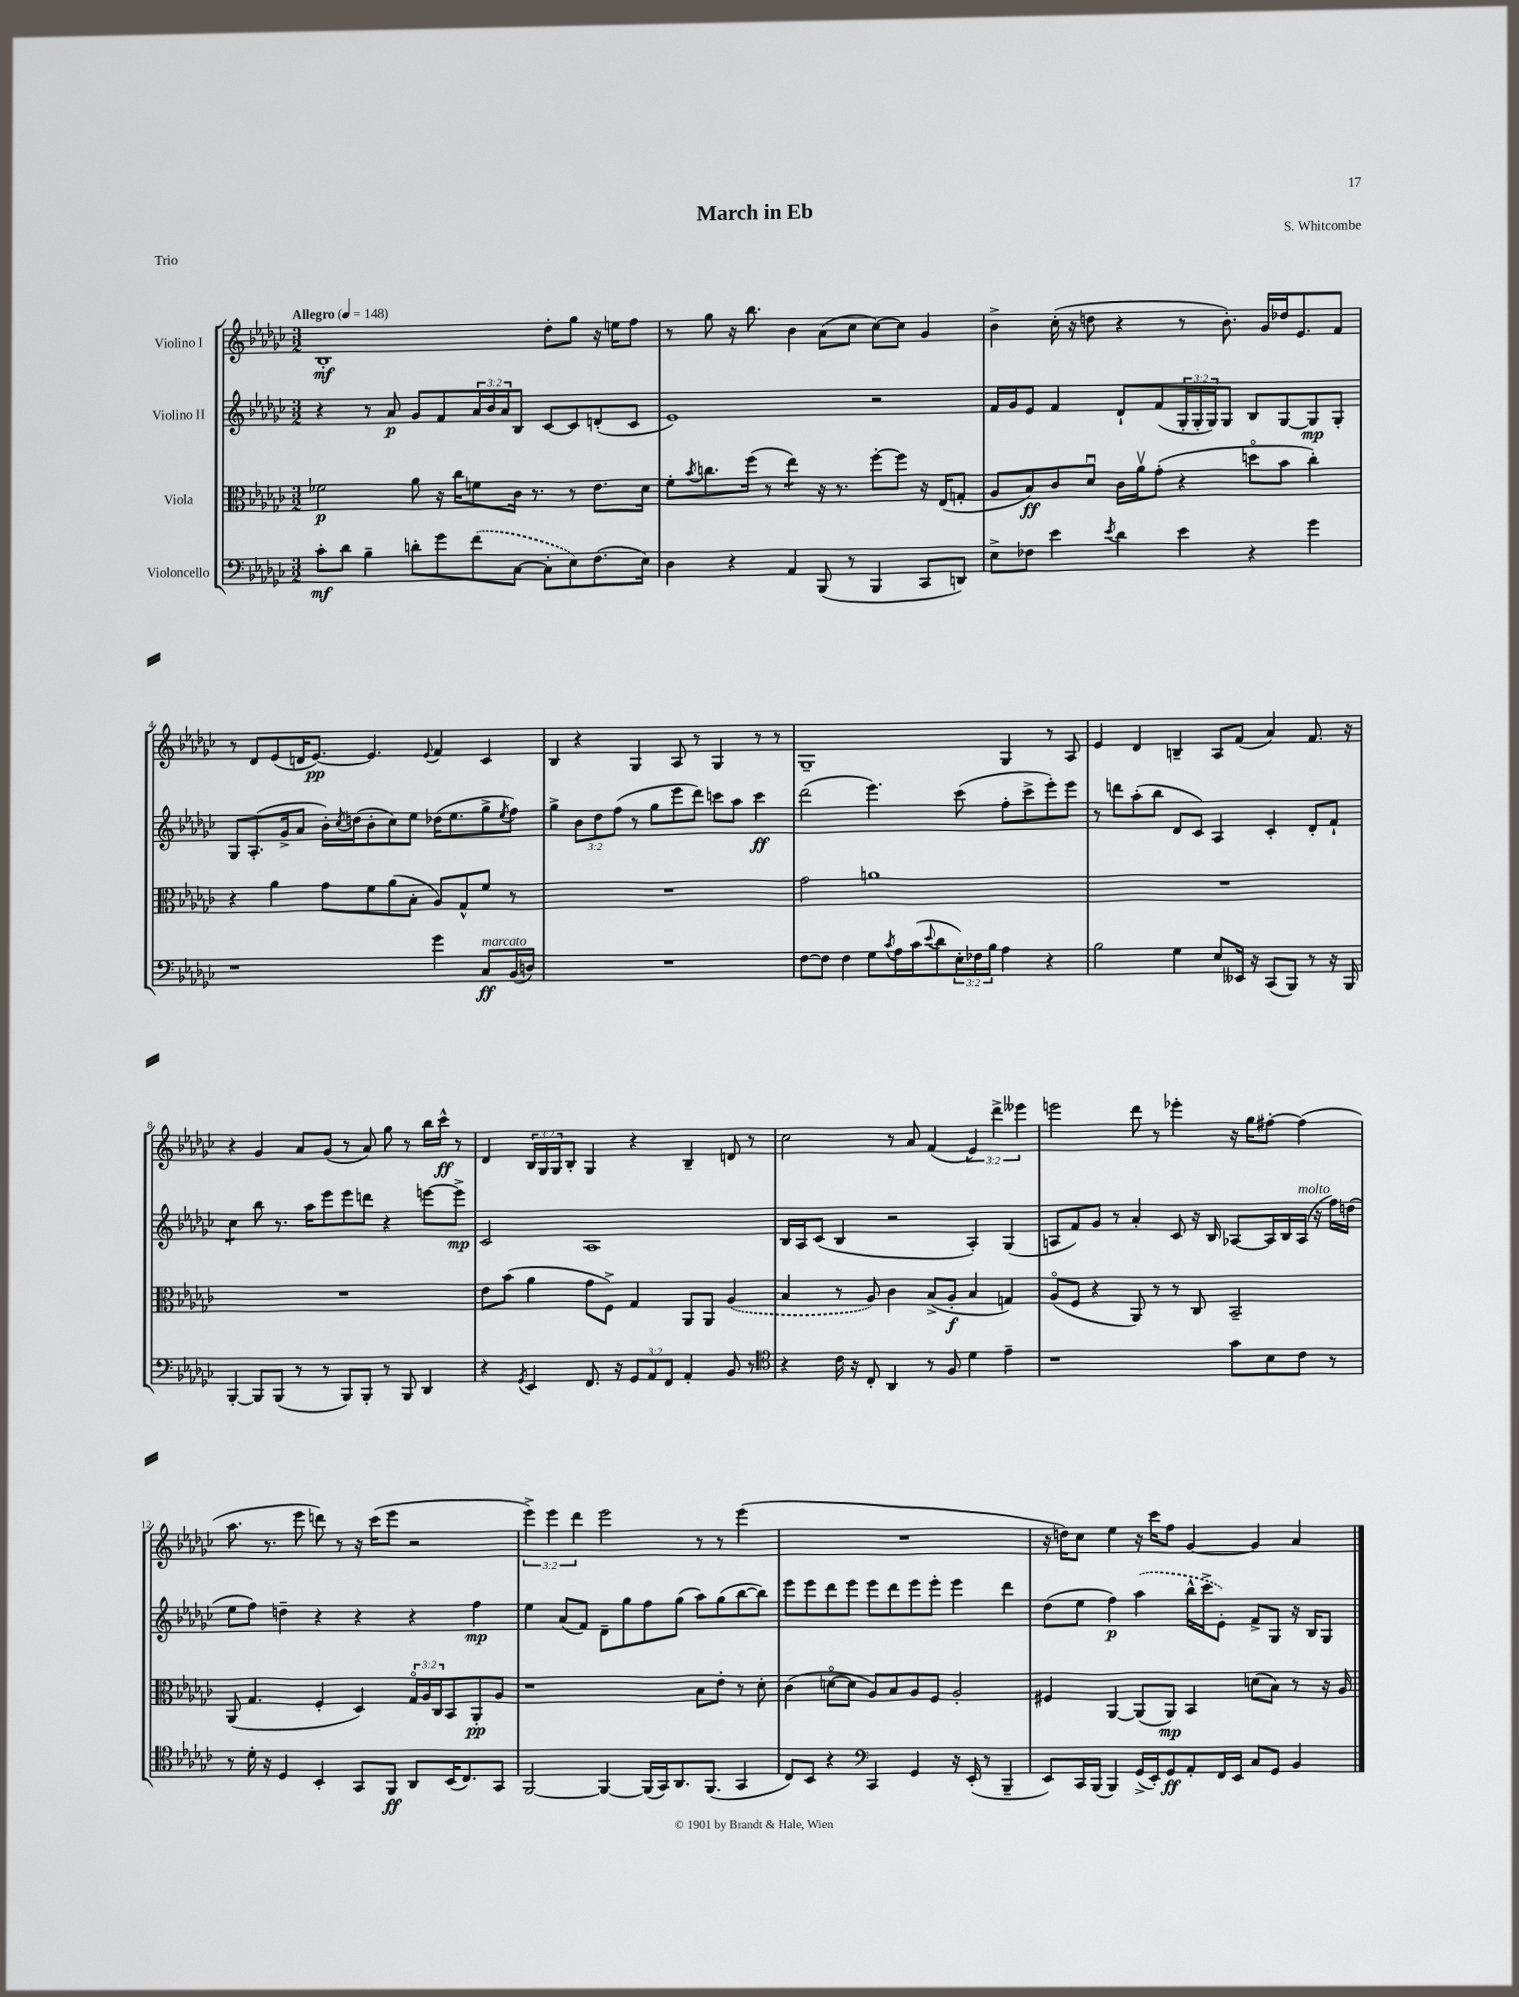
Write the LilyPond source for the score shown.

\header { title = "March in Eb" composer = "S. Whitcombe" piece = "Trio" }
<<
\new StaffGroup <<
\new Staff = "s0" \with { instrumentName = "Violino I" } {
    \clef treble \key ges \major \numericTimeSignature \time 3/2 \override Staff.TupletNumber.text = #tuplet-number::calc-fraction-text \tempo "Allegro" 4 = 148
    bes1-.\mf des''8-. ges''8 r16 e''16 f''8 |
    r8 ges''8 r16 bes''8. bes'4 aes'8( ces''8 ces''8~) ces''8 ges'4 |
    bes'4-> ces''16-.( r16 d''8 r4 r8 bes'8.-.) ges'16 des''16 ees'8. f'8 |
    r8 des'8 ees'8( d'16 ees'8.~\pp) ees'4. \appoggiatura { ees'8 } f'4 ces'4 |
    bes4 r4 ges4 aes8 r8 ges4 r8 r8 |
    ges1-- ges4 r8 aes8 |
    ees'4 des'4 b4-- aes8 f'8( aes'4) f'8. r16 |
    r4 ges'4 aes'8 ges'8( r8 aes'8) ges''8 r8 bes''16 ces'''16-^\ff r8 |
    des'4 \tuplet 3/2 { bes16 ges16 ges16 } bes8-. ges4 r4 bes4-- d'8 r8 |
    ces''2 r8 aes'8 f'4( \tuplet 3/2 { ees'4) des'''4-> eeses'''4 } |
    e'''2 des'''8 r8 ees'''4-. r16 ges''16 fis''8~-. fis''4( |
    aes''8. r8. ees'''8 d'''8) r8 r16 ces'''16( ees'''8 r2 |
    \tuplet 3/2 { ees'''4->) ees'''4 des'''4 } ees'''2 r8 r8 ees'''4( |
    R1. |
    r16 d''16) ces''8 ees''4 r16 ces'''16 f''8 ges'4~ ges'4 aes'4 \bar "|." |
}
\new Staff = "s1" \with { instrumentName = "Violino II" } {
    \clef treble \key ges \major \numericTimeSignature \time 3/2 \override Staff.TupletNumber.text = #tuplet-number::calc-fraction-text
    r4 r8 aes'8\p ges'8 f'8 \tuplet 3/2 { aes'16 bes'16 aes'16 } bes8 ces'8~ ces'8 d'8-.( ces'8 |
    ees'1) r2 |
    f'16 ges'16 ees'8 f'4 des'8-! f'8( \tuplet 3/2 { ges16-. ges16-. ges16) } ges8 bes8 ges8~ ges8\mp ges8-. |
    ges8 aes8.-.( ges'16-> aes'8 bes'16-.) \acciaccatura { ces''8 } d''16( bes'8-. ces''8) ees''8 des''16( ees''8. ges''8-> \acciaccatura { ees''8 } f''8) |
    ges''4-> \tuplet 3/2 { bes'8 des''8 f''8( } r8 ges''8 ees'''8 des'''8) c'''8 aes''8 c'''4\ff |
    des'''2( ees'''4.) ces'''8( f''8-. ces'''8-> ees'''8-.) ees'''8 |
    r8 d'''8 aes''8-.( bes''8 des'8 ces'8) aes4 ces'4-. des'8-. f'8-! |
    ces''4:8 bes''8 r8. aes''16 ees'''8 ees'''8 d'''8 r4 e'''8~ e'''8->\mp |
    ces'2 aes1 |
    bes16 aes16 ces'8( bes4 r2 aes4-.) ges4( |
    a8 f'8) ges'8 r8 aes'4-. ces'8 r16 bes16 aes8~ aes16 bes16 aes16^\markup { \italic "molto" }( r16 f''16) d''16( |
    ees''8 f''8) d''4-- r4 r4 r4 f''4\mp |
    ees''4 aes'8( f'8) des'8-- ges''8 f''8 ges''8( aes''8) ges''8( bes''8~ bes''8) |
    ees'''8 ees'''8 des'''8 ees'''8 ees'''8 des'''8 ees'''8 ees'''8-. ees'''4 des'''4 |
    des''8( ees''8 f''4\p) \once \slurDashed aes''4( bes''16-^ ces'''16-> ees'8-.) f'8-> ges8 r16 bes16 ges8 \bar "|." |
}
\new Staff = "s2" \with { instrumentName = "Viola" } {
    \clef alto \key ges \major \numericTimeSignature \time 3/2 \override Staff.TupletNumber.text = #tuplet-number::calc-fraction-text
    fes'2\p aes'8 r16 ces''16 f'8 ces'16 r8. r8 ees'8. des'16 |
    f'8-. \acciaccatura { bes'8 } c''8. f''16( r8 ees''4:8) r16 r8. f''8~-. f''8 r16 ees16( g8-. |
    aes8 bes8\ff) ces'8 des'8\downbow ces'16 aes'16\upbow ges'8-.( r4 d''8\flageolet bes'8 ces''4-.) |
    r4 aes'4 ges'8 f'8 aes'8( bes8-. aes8) ges8-^ f'8 r8 |
    R1. |
    ges'2 a'1 |
    R1. |
    R1. |
    ees'8 bes'8( aes'4 ges'8 f8->) ges4 aes,8 aes,8 \once \slurDashed aes4( |
    bes4 r8 aes8) ces'4 bes8->( aes8-.\f bes4 g4) |
    aes8\flageolet( f8 r4 aes,8) r8 r8 ces8 bes,2-- |
    aes,8( ges4. f4-. des4) \tuplet 3/2 { ges16\flageolet aes16 ces16 } bes,8 aes,8-.\pp aes8 |
    r1 bes8 ees'8-. r8 des'8-. |
    ces'4( d'8~\flageolet d'8 aes8) bes8 aes8 f8 aes2-. |
    fis4 aes,4~ aes,8( aes,8\mp) bes,4 d'8( bes8) r8 r16 aes16 \bar "|." |
}
\new Staff = "s3" \with { instrumentName = "Violoncello" } {
    \clef bass \key ges \major \numericTimeSignature \time 3/2 \override Staff.TupletNumber.text = #tuplet-number::calc-fraction-text
    ces'8-.\mf des'8 bes4-- d'8-. ges'8 \once \slurDashed f'8( ces8~ ces8-. ees8) f8.( ees16) |
    des4 r4 aes,4 bes,,8( r8 bes,,4 ces,8 d,8) |
    ees8-> fes8 ees'4 \acciaccatura { ees'8 } des'4 ees'4 r4 ges'4 |
    r1 ges'4 ces8\ff^\markup { \italic "marcato" } bes,16( d16) |
    R1. |
    f8~ f8 f4 ges8 \acciaccatura { ces'8 } aes16 ces'16( \appoggiatura { ees'8 } des'8 \tuplet 3/2 { ees16-.) fes16 bes16 } aes4 r4 |
    bes2 ges4 ees8 eeses,16 r16 ces,8( bes,,8) r8 r16 bes,,16 |
    bes,,4~-. bes,,8 bes,,8( r8 r8 bes,,8) bes,,8-. r8 bes,,8 des,4 |
    r4 \acciaccatura { ges,8 } ees,4 f,8. r16 \tuplet 3/2 { ges,8 aes,8 f,8 } aes,4-. bes,8 r8 |
    \clef tenor r4 ces'16 r16 ces8-. aes,4 r8 f8 des'4 ees'4-- |
    r1 ges'8 bes8 ces'8 r8 |
    r8 des'16-. r16 des4 bes,4-. ges,8 f,8\ff aes,8 bes,16( ces8.) ges,8 |
    f,2~ f,4~ f,16( ges,16) aes,8. f,8.( ges,4 |
    ces8) bes,8 r4 \clef bass ces,4 ges,4 r16 ees,16-.( r8 bes,,4-- |
    ees,8) ces,16 bes,,16( bes,,4) ges,16->( ees,16-.) ges,8\ff aes,8-. f,16 ees,16 ces8 ges,8 bes,4 \bar "|." |
}
>>
>>
